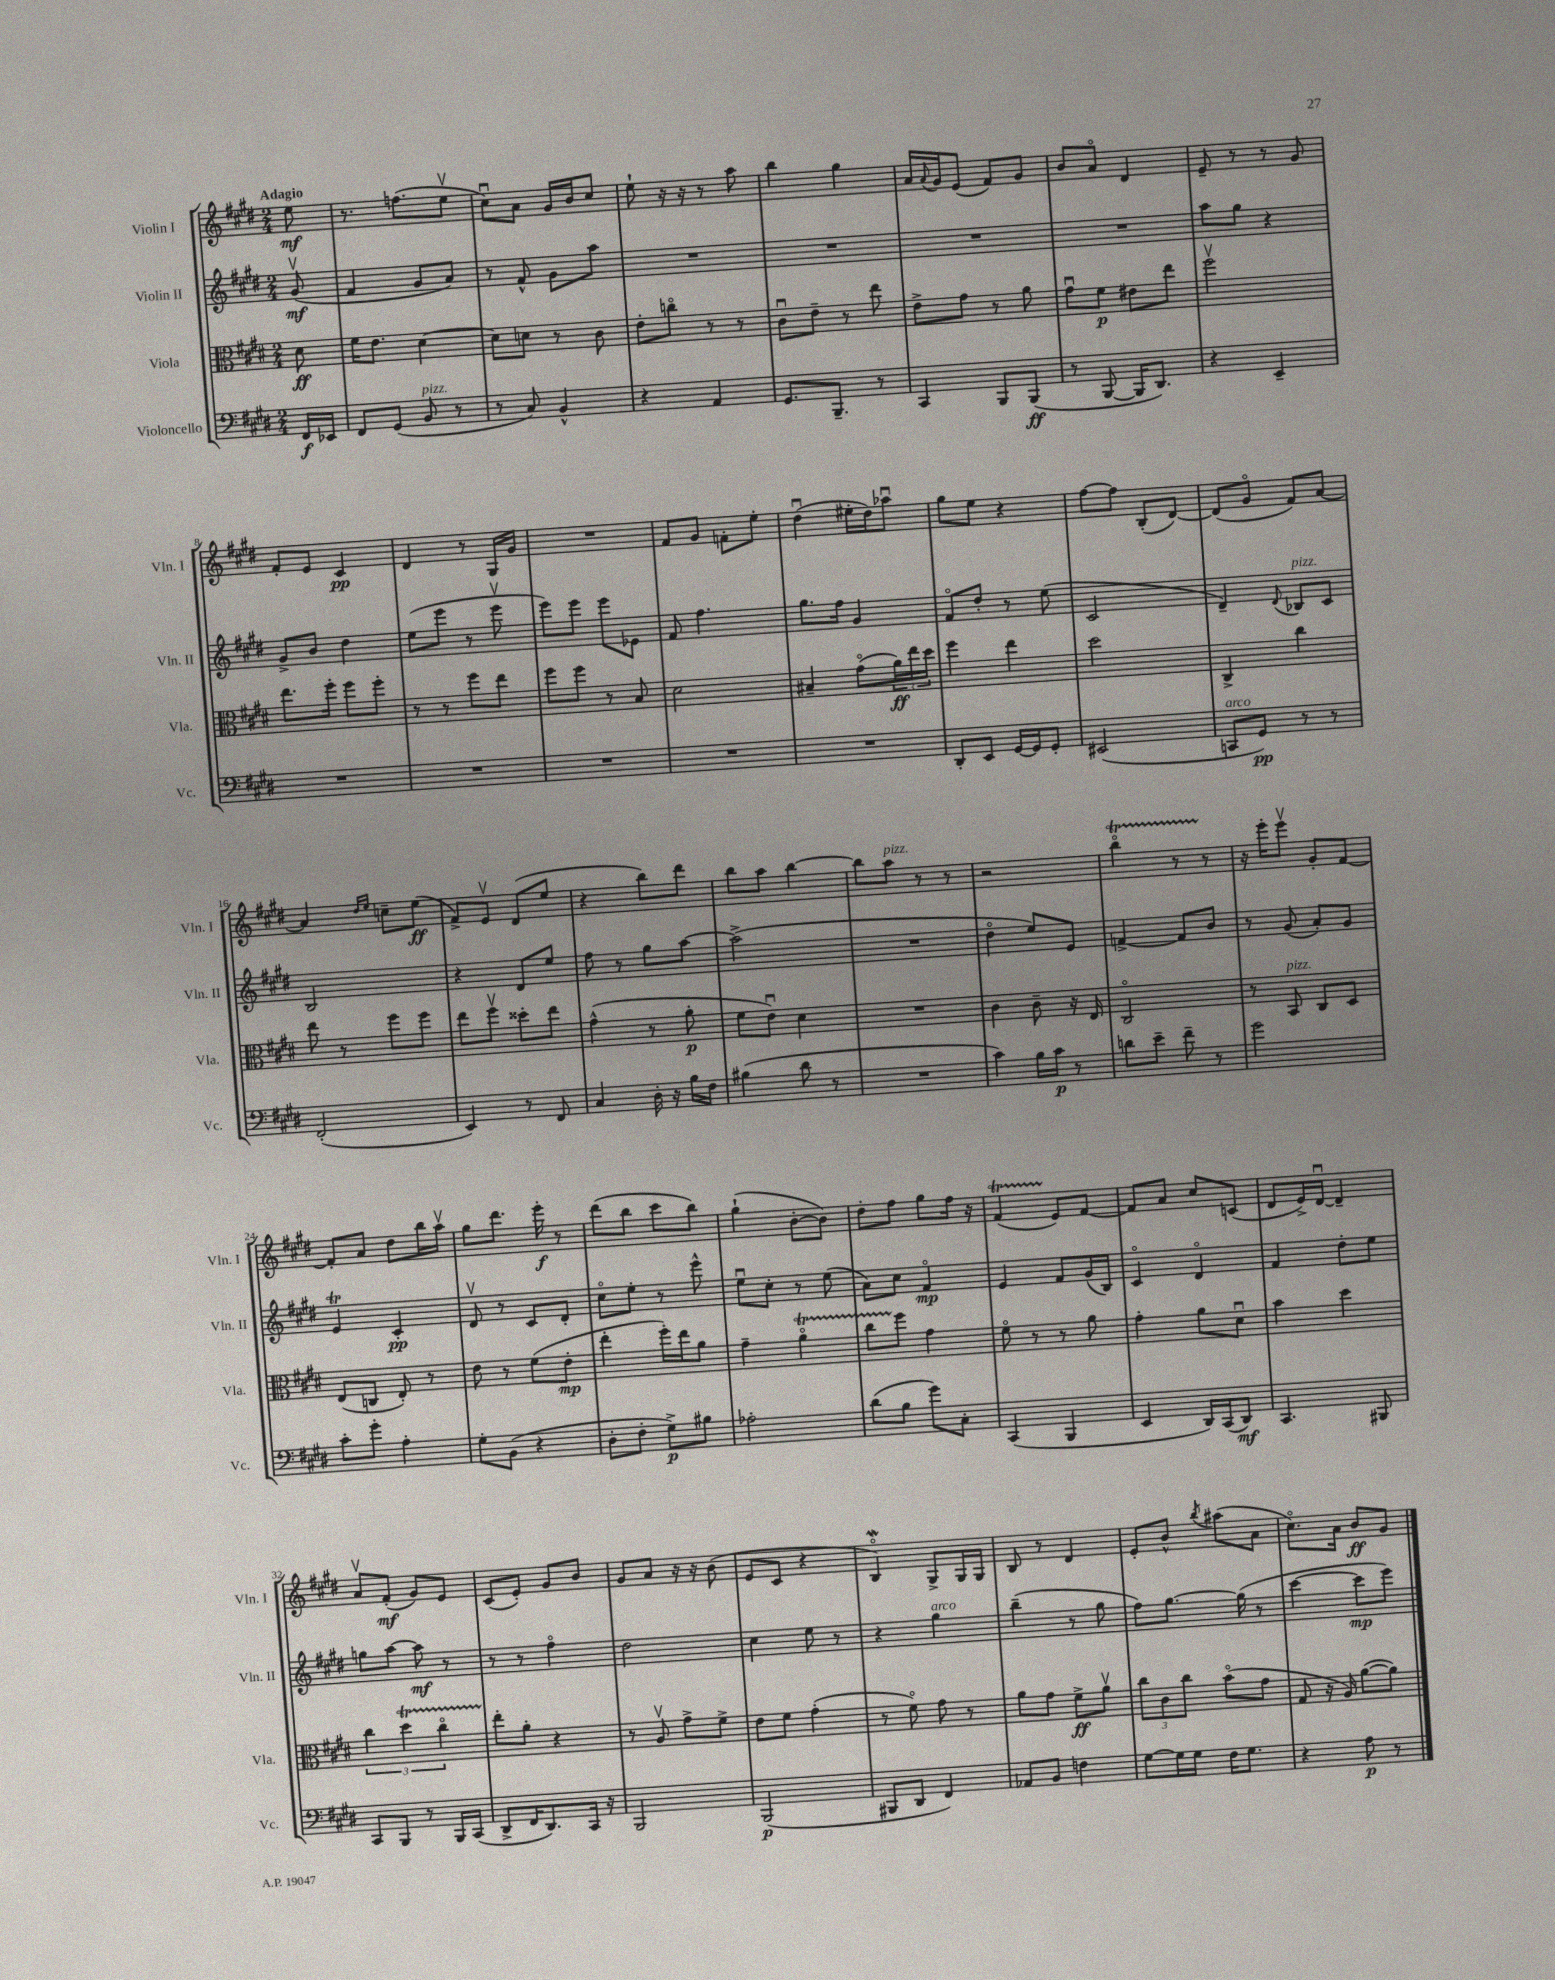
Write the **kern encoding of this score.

**kern	**dynam	**kern	**dynam	**kern	**dynam	**kern	**dynam
*part4	*part4	*part3	*part3	*part2	*part2	*part1	*part1
*staff4	*staff4	*staff3	*staff3	*staff2	*staff2	*staff1	*staff1
*I"Violoncello	*	*I"Viola	*	*I"Violin II	*	*I"Violin I	*
*I'Vc.	*	*I'Vla.	*	*I'Vln. II	*	*I'Vln. I	*
*clefF4	*	*clefC3	*	*clefG2	*	*clefG2	*
*k[f#c#g#d#]	*	*k[f#c#g#d#]	*	*k[f#c#g#d#]	*	*k[f#c#g#d#]	*
*M2/4	*	*M2/4	*	*M2/4	*	*M2/4	*
=	=	=	=	=	=	=	=
!	!	!	!	!	!	!LO:TX:a:B:t=Adagio	!
16FF#/LL	f	8d#\	ff	(8g#v/	mf	8ee\	mf
16EE-X/JJ	.	.	.	.	.	.	.
=1	=1	=1	=1	=1	=1	=1	=1
8FF#/L	.	16f#\KL	.	4f#/	.	8.r	.
.	.	8.e\J	.	.	.	.	.
(8GG#/J	.	.	.	.	.	.	.
.	.	.	.	.	.	(8.ffn\L	.
!LO:TX:a:i:t=pizz.	!	!	!	!	!	!	!
8BB/	.	[4d#\	.	8g#/L	.	.	.
8r	.	.	.	8a/J)	.	8eev\J	.
=2	=2	=2	=2	=2	=2	=2	=2
8r	.	8d#\L]	.	8r	.	8cc#u\L)	.
8C#/)	.	8dn\J	.	8f#^^/	.	8a\J	.
4BB^^/	.	8r	.	8g#\L	.	16g#/LL	.
.	.	.	.	.	.	16b/J	.
.	.	8c#\	.	8aa\J	.	8cc#/J	.
=3	=3	=3	=3	=3	=3	=3	=3
4r	.	8e'\L	.	2r	.	8ee`\	.
.	.	8ccn\J	.	.	.	16r	.
.	.	.	.	.	.	16r	.
4AA/	.	8r	.	.	.	8r	.
.	.	8r	.	.	.	8aa\	.
=4	=4	=4	=4	=4	=4	=4	=4
8.GG#/L	.	8c#u\L	.	2r	.	4bb\	.
.	.	8e~\J	.	.	.	.	.
8.BBB~/J	.	.	.	.	.	.	.
.	.	8r	.	.	.	4gg#\	.
8r	.	8ee\	.	.	.	.	.
=5	=5	=5	=5	=5	=5	=5	=5
4CC#/	.	8e^\L	.	2r	.	16a/LL	.
.	.	.	.	.	.	8qqa/	.
.	.	.	.	.	.	16g#/J	.
.	.	8g#\J	.	.	.	(8e/J	.
8BBB/L	.	8r	.	.	.	8f#/L)	.
(8BBB/J	ff	8a\	.	.	.	8g#/J	.
=6	=6	=6	=6	=6	=6	=6	=6
8r	.	8g#u\L	.	2r	.	8b/L	.
[8BBB/	.	8f#\J	p	.	.	8a/J	.
16BBB/KL]	.	8e#X\L	.	.	.	4d#/	.
8.DD#/J)	.	.	.	.	.	.	.
.	.	8ee\J	.	.	.	.	.
=7	=7	=7	=7	=7	=7	=7	=7
4r	.	2ff#v\	.	8aa\L	.	8e~/	.
.	.	.	.	8gg#\J	.	8r	.
4EE~/	.	.	.	4r	.	8r	.
.	.	.	.	.	.	8g#/	.
!!LO:LB:g=z
=8	=8	=8	=8	=8	=8	=8	=8
2r	.	8.ee\L	.	8g#^/L	.	8f#'/L	.
.	.	.	.	8b/J	.	8e/J	.
.	.	16ff#'\Jk	.	.	.	.	.
.	.	8ff#\L	.	4dd#\	.	4c#/	pp
.	.	8ff#'\J	.	.	.	.	.
=9	=9	=9	=9	=9	=9	=9	=9
2r	.	8r	.	(8ee\L	.	4d#/	.
.	.	8r	.	8eee\J	.	.	.
.	.	8ff#\L	.	8r	.	8r	.
.	.	8ee\J	.	8eeev\	.	16G#/LL	.
.	.	.	.	.	.	16g#/JJ	.
=10	=10	=10	=10	=10	=10	=10	=10
2r	.	8ff#\L	.	8eee\L)	.	2r	.
.	.	8ff#\J	.	8eee\J	.	.	.
.	.	8r	.	8eee\L	.	.	.
.	.	8B/	.	8e-X\J	.	.	.
=11	=11	=11	=11	=11	=11	=11	=11
2r	.	2d#\	.	8f#/	.	8f#/L	.
.	.	.	.	4.ff#\	.	8g#/J	.
.	.	.	.	.	.	8fn'\L	.
.	.	.	.	.	.	8ee'\J	.
=12	=12	=12	=12	=12	=12	=12	=12
2r	.	4B#X~/	.	8.gg#\L	.	(4dd#u\	.
.	.	.	.	16ff#\Jk	.	.	.
.	.	(8g#\L	.	4g#/	.	16ee#X'\LL	.
.	.	.	.	.	.	16dd#\J)	.
.	.	24a\L)	ff	.	.	8aa-Xu\J	.
.	.	24ee\	.	.	.	.	.
.	.	24dd#\JJ	.	.	.	.	.
=13	=13	=13	=13	=13	=13	=13	=13
8DD#'/L	.	4ff#\	.	8f#/L	.	8gg#\L	.
8EE/J	.	.	.	8dd#'/J	.	8ee\J	.
[16GG#/LL	.	4ee\	.	8r	.	4r	.
16GG#/J]	.	.	.	.	.	.	.
8GG#'/J	.	.	.	(8ee\	.	.	.
=14	=14	=14	=14	=14	=14	=14	=14
(2EE#X/	.	2dd#\	.	2c#/	.	[8ff#\L	.
.	.	.	.	.	.	8ff#\J]	.
.	.	.	.	.	.	(8B'/L	.
.	.	.	.	.	.	[8d#/J)	.
=15	=15	=15	=15	=15	=15	=15	=15
!LO:TX:a:i:t=arco	!	!	!	!	!	!	!
8CCn/L	.	4C#^/	.	4d#~/)	.	(8d#/L]	.
8GG#/J)	pp	.	.	.	.	8g#/J	.
.	.	.	.	8qqd#/	.	.	.
!	!	!	!	!LO:TX:a:i:t=pizz.	!	!	!
8r	.	4cc#\	.	8B-X/L	.	8f#/L)	.
8r	.	.	.	8c#/J	.	[8a/J	.
!!LO:LB:g=z
=16	=16	=16	=16	=16	=16	=16	=16
(2FF#'/	.	8ee\	.	2B/	.	4a/]	.
.	.	8r	.	.	.	.	.
.	.	.	.	.	.	16qqdd#/LL	.
.	.	.	.	.	.	16qqee/JJ	.
.	.	8ff#\L	.	.	.	8ccn~\L	.
.	.	8ff#\J	.	.	.	(8ee\J	ff
=17	=17	=17	=17	=17	=17	=17	=17
4EE/)	.	8ee\L	.	4r	.	8f#^/L)	.
.	.	8ff#v\J	.	.	.	8ev/J	.
8r	.	8dd##X'\L	.	8d#/L	.	(8d#/L	.
8FF#/	.	8ee\J	.	8ee/J	.	8ee/J	.
=18	=18	=18	=18	=18	=18	=18	=18
4C#/	.	(4g#^^\	.	8ff#\	.	4r	.
.	.	.	.	8r	.	.	.
16D#'\	.	8r	.	8gg#\L	.	8bb\L)	.
16r	.	.	.	.	.	.	.
16B\LL	.	8a'\	p	[8aa\J	.	8ddd#\J	.
16F#\JJ	.	.	.	.	.	.	.
=19	=19	=19	=19	=19	=19	=19	=19
(4B#X\	.	8f#\L	.	(2aa^\]	.	8bb\L	.
.	.	8eu\J)	.	.	.	8aa\J	.
8d#\	.	4d#\	.	.	.	[4bb\	.
8r	.	.	.	.	.	.	.
=20	=20	=20	=20	=20	=20	=20	=20
2r	.	2r	.	2r	.	8bb\L]	.
!	!	!	!	!	!	!LO:TX:a:i:t=pizz.	!
.	.	.	.	.	.	8aa\J	.
.	.	.	.	.	.	8r	.
.	.	.	.	.	.	8r	.
=21	=21	=21	=21	=21	=21	=21	=21
4c#\)	.	4c#\	.	4dd#\	.	2r	.
16B\LL	.	8c#~\	.	8ee/L)	.	.	.
16c#\JJ	p	.	.	.	.	.	.
8r	.	16r	.	8e/J	.	.	.
.	.	16E/	.	.	.	.	.
=22	=22	=22	=22	=22	=22	=22	=22
8dn\L	.	2C#/	.	[4fn^/	.	4bbT\	.
8e~\J	.	.	.	.	.	.	.
8f#~\	.	.	.	8f/L]	.	8r	.
8r	.	.	.	8b/J	.	8r	.
=23	=23	=23	=23	=23	=23	=23	=23
2g#\	.	8r	.	8r	.	16r	.
.	.	.	.	.	.	16eee'\KL	.
!	!	!LO:TX:a:i:t=pizz.	!	!	!	!	!
.	.	8BB/	.	(8g#/	.	8eeev\J	.
.	.	8C#/L	.	8a'/L)	.	8g#'/L	.
.	.	8D#/J	.	8g#/J	.	[8f#/J	.
!!LO:LB:g=z
=24	=24	=24	=24	=24	=24	=24	=24
8c#'\L	.	(8E/L	.	4eT/	.	8f#'/L]	.
8g#'\J	.	8Cn/J	.	.	.	8a/J	.
4A'\	.	8E'/)	.	4c#'/	pp	8dd#\L	.
.	.	8r	.	.	.	16bb\L	.
.	.	.	.	.	.	16aav\JJ	.
=25	=25	=25	=25	=25	=25	=25	=25
8G#'\L	.	8e\	.	8d#v/	.	8gg#\L	.
(8BB\J	.	8r	.	8r	.	8.ddd#\J	.
4r	.	(8f#\L	.	8c#/L	.	.	.
.	.	.	.	.	.	16eee'\	f
.	.	8e'\J	mp	8d#'/J	.	8r	.
=26	=26	=26	=26	=26	=26	=26	=26
8D#'\L	.	4ee'\	.	8cc#\L	.	(8ddd#\L	.
8F#'\J	.	.	.	8ee'\J	.	8bb\J	.
8G#^\L)	p	16ff#'\LL)	.	8r	.	8ccc#\L	.
.	.	16ee\J	.	.	.	.	.
8B#X\J	.	8a\J	.	8eee^^\	.	8bb\J)	.
=27	=27	=27	=27	=27	=27	=27	=27
2A-X'\	.	4g#~\	.	8eeu\L	.	(4gg#`\	.
.	.	.	.	8cc#'\J	.	.	.
.	.	4aT\	.	8r	.	[8b'\L	.
.	.	.	.	(8ee\	.	8b\J])	.
=28	=28	=28	=28	=28	=28	=28	=28
(8d#\L	.	8cc#TTT\L	.	8a\L)	.	8dd#'\L	.
8B\J	.	8ff#\J	.	8cc#\J	.	8ff#\J	.
8g#\L)	.	4g#\	.	4f#/	mp	8gg#\L	.
8C#'\J	.	.	.	.	.	16ff#\Jk	.
.	.	.	.	.	.	16r	.
=29	=29	=29	=29	=29	=29	=29	=29
(4CC#/	.	8f#\	.	4e/	.	(4f#T/	.
.	.	8r	.	.	.	.	.
4BBB/	.	8r	.	8f#/L	.	8e/L)	.
.	.	8a\	.	(16g#/L	.	[8f#/J	.
.	.	.	.	16B/JJ)	.	.	.
=30	=30	=30	=30	=30	=30	=30	=30
4EE/	.	4g#'\	.	4c#/	.	8f#/L]	.
.	.	.	.	.	.	8a/J	.
16DD#/LL)	.	8a\L	.	4d#/	.	8cc#/L	.
(16CC#/J	.	.	.	.	.	.	.
8DD#/J)	mf	8d#u\J	.	.	.	(8cn/J	.
=31	=31	=31	=31	=31	=31	=31	=31
4.CC#/	.	4b\	.	4f#/	.	8d#/L	.
.	.	.	.	.	.	16e^/L)	.
.	.	.	.	.	.	[16d#u/JJ	.
.	.	4dd#\	.	8dd#'\L	.	4d#~/]	.
8BBB#X/	.	.	.	8ee\J	.	.	.
!!LO:LB:g=z
=32	=32	=32	=32	=32	=32	=32	=32
8CC#/L	.	6cc#\	.	8ggn\L	.	8av/L	.
8BBB/J	.	.	.	[8aa\J	.	(8f#'/J	mf
.	.	6dd#t\	.	.	.	.	.
8r	.	.	.	8aa\]	mf	8g#/L)	.
.	.	6cc#TTT\	.	.	.	.	.
16BBB/LL	.	.	.	8r	.	8e/J	.
(16CC#/JJ	.	.	.	.	.	.	.
=33	=33	=33	=33	=33	=33	=33	=33
8DD#^/L	.	8ee'\L	.	8r	.	(8c#/L	.
16FF#/K	.	8a'\J	.	8r	.	8e'/J)	.
8.DD#/)	.	.	.	.	.	.	.
.	.	4r	.	4ff#\	.	8g#/L	.
16CC#/Jk	.	.	.	.	.	8b/J	.
16r	.	.	.	.	.	.	.
=34	=34	=34	=34	=34	=34	=34	=34
2BBB/	.	8r	.	2dd#\	.	8g#/L	.
.	.	8Av/	.	.	.	8a/J	.
.	.	8g#^\L	.	.	.	16r	.
.	.	.	.	.	.	16r	.
.	.	8f#^\J	.	.	.	(8b\	.
=35	=35	=35	=35	=35	=35	=35	=35
(2BBB/	p	8e\L	.	4cc#\	.	8e/L	.
.	.	8f#\J	.	.	.	8c#/J	.
.	.	(4g#'\	.	8ee\	.	4r	.
.	.	.	.	8r	.	.	.
=36	=36	=36	=36	=36	=36	=36	=36
8BBB#X/L	.	8r	.	4r	.	4BW/)	.
8DD#/J	.	8f#\)	.	.	.	.	.
!	!	!	!	!LO:TX:a:i:t=arco	!	!	!
4FF#/)	.	8g#\	.	4gg#\	.	8G#^/L	.
.	.	8r	.	.	.	16G#/L	.
.	.	.	.	.	.	16G#/JJ	.
=37	=37	=37	=37	=37	=37	=37	=37
8AA-X/L	.	8a\L	.	(4bb~\	.	8B/	.
8BB/J	.	8g#\J	.	.	.	8r	.
4Fn\	.	8f#^\L	ff	8r	.	4d#/	.
.	.	8av\J	.	8gg#\	.	.	.
=38	=38	=38	=38	=38	=38	=38	=38
[8G#\L	.	12cc#\L	.	8ff#\L)	.	8e'/L	.
.	.	12c#\	.	.	.	.	.
16G#\L]	.	.	.	[8.gg#\J	.	8b^^/J	.
.	.	12cc#\J	.	.	.	.	.
16G#\JJ	.	.	.	.	.	.	.
.	.	.	.	.	.	8qbb/	.
16F#\KL	.	(8b\L	.	.	.	(8aa#X\L	.
8.G#\J	.	.	.	(16gg#\]	.	.	.
.	.	8g#\J	.	8r	.	8a\J	.
=39	=39	=39	=39	=39	=39	=39	=39
4r	.	8G#/	.	[4ccc#\	.	8.cc#\L)	.
.	.	16r	.	.	.	.	.
.	.	16A/)	.	.	.	16a\Jk	.
8A\	p	([8a\L	.	8ccc#\L]	mp	8b/L	ff
8r	.	8a\J])	.	8eee\J)	.	8g#/J	.
==	==	==	==	==	==	==	==
*-	*-	*-	*-	*-	*-	*-	*-
